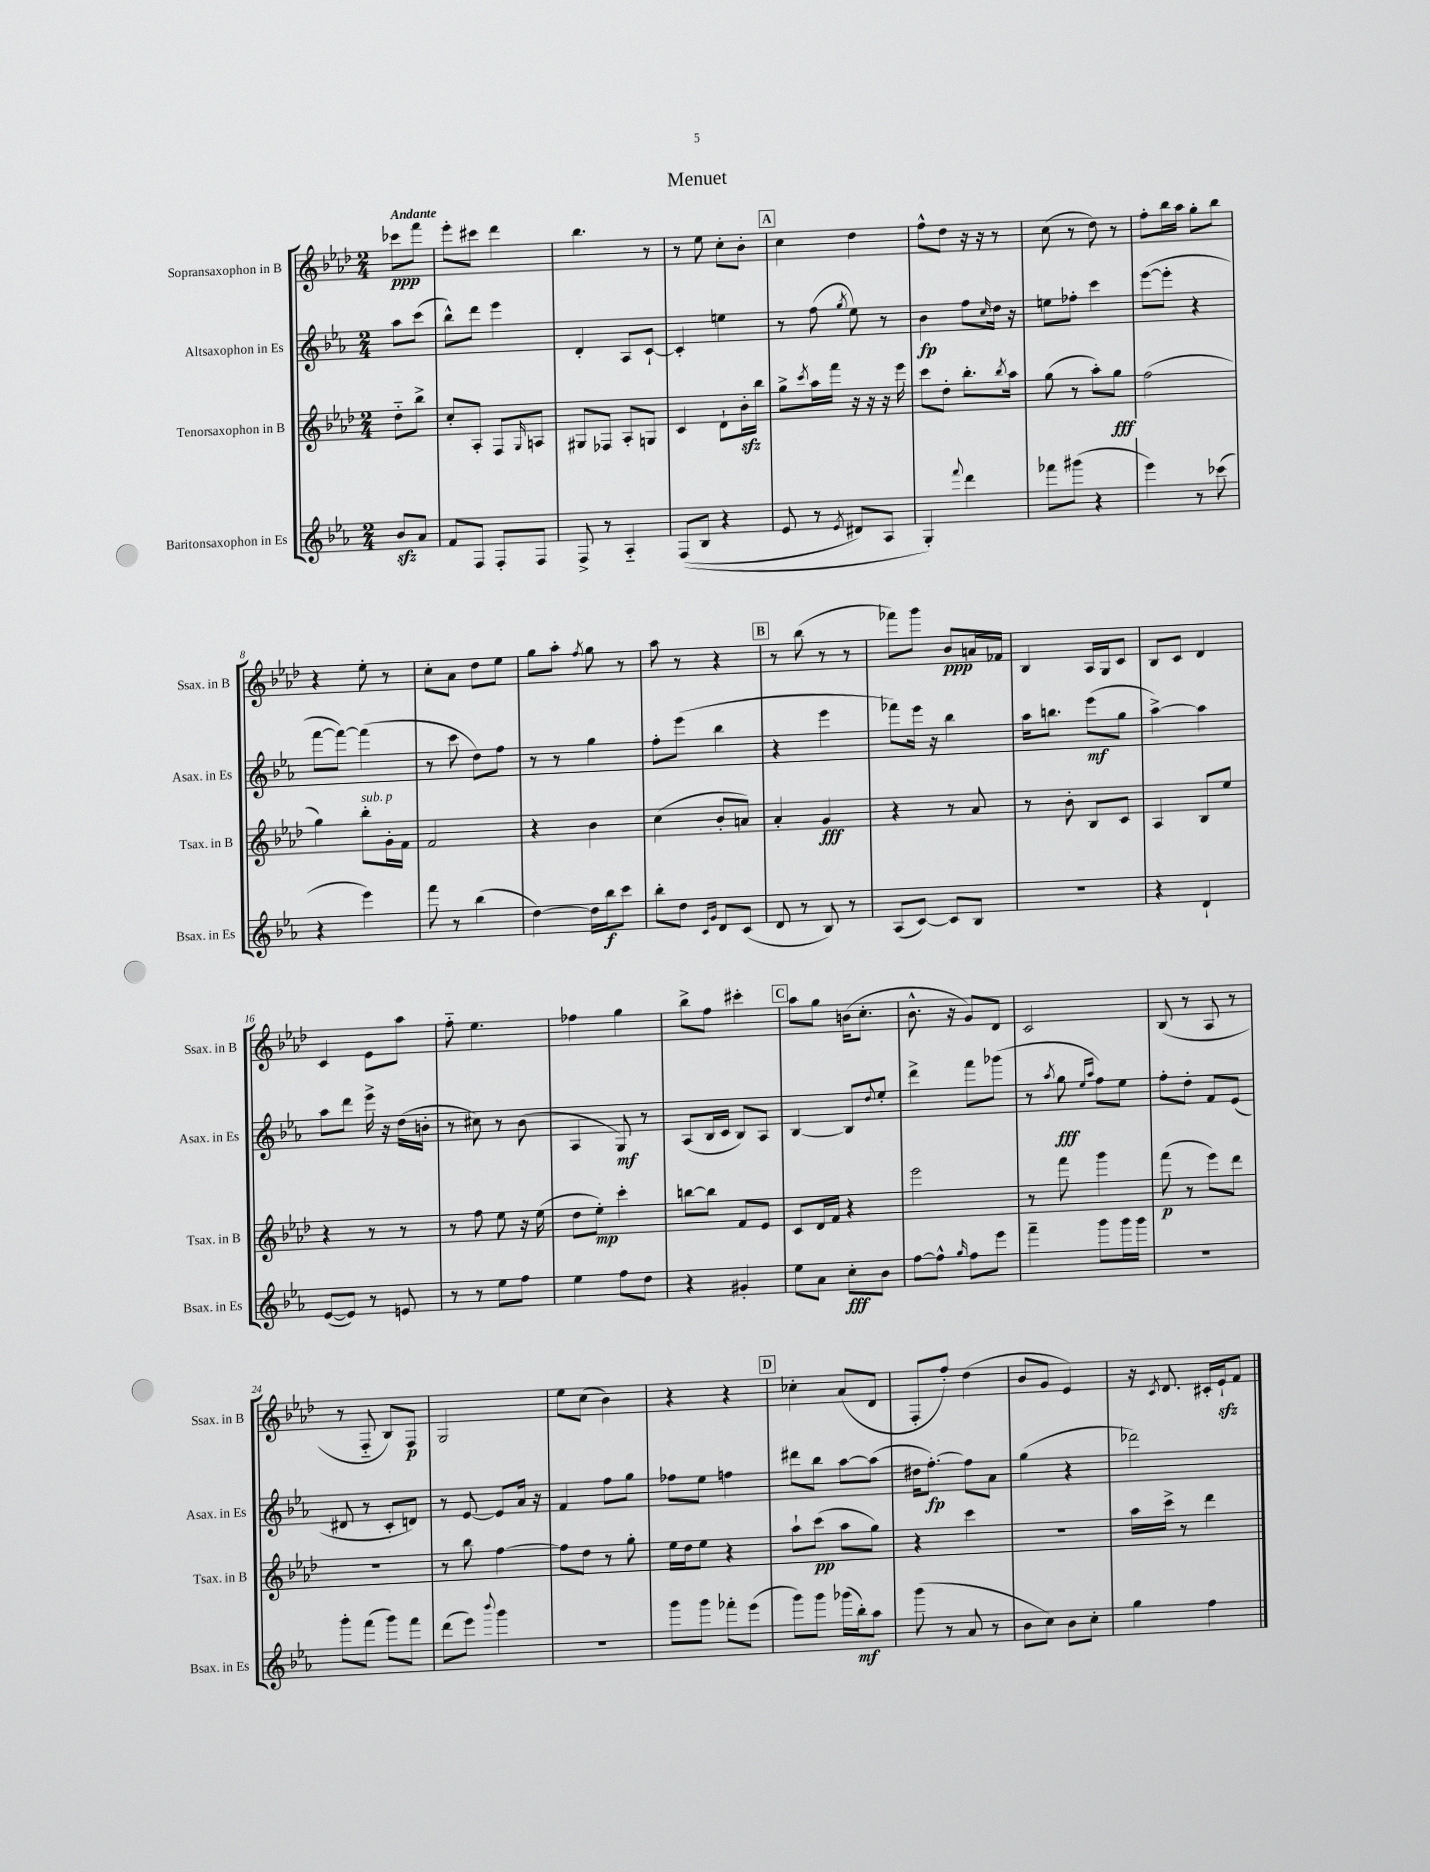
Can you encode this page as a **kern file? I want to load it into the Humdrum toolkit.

**kern	**kern	**kern	**kern
*staff4	*staff3	*staff2	*staff1
*clefG2	*clefG2	*clefG2	*clefG2
*k[b-e-a-]	*k[b-e-a-d-]	*k[b-e-a-]	*k[b-e-a-d-]
*M2/4	*M2/4	*M2/4	*M2/4
8b-	8dd-'~	8aa-	8ccc-
8a-	8bb-^	(8ccc	8fff
=	=	=	=
8f	8cc'	8bb-^^)	8eee-'
8F	8A-'	8ddd	8ccc#
8F'	8F	4eee-	4ddd-
.	16qqG	.	.
8F	8A	.	.
=	=	=	=
8F^	8G#	4d'	4.bb-
8r	8F-	.	.
4A-'~	8A-'	8A-	.
.	8G	[8c`	8r
=	=	=	=
&((8F	4c	4c']	8r
8B-	.	.	8ee-
4r	8d-`	4ee	8cc'
.	16b-'	.	8b-'
.	16bb-	.	.
=	=	=	=
8e-	8gg^	8r	4cc
.	8qccc	.	.
8r	16aa-	(8ff	.
.	16fff	.	.
8qe-	.	8qgg	.
8d#)	16r	8ee-)	4dd-
.	16r	.	.
8A-	16r	8r	.
.	16eee-	.	.
=	=	=	=
4G'&)	8ccc	4b-	8ff^^
.	8dd-'	.	8dd-
8qqfff	.	.	.
4ddd	8.bb-'	8ff	16r
.	.	.	16r
.	.	16qqcc	.
.	.	16dd	8r
.	8qbb-	.	.
.	16aa-	16r	.
=	=	=	=
8fff-	(8gg	8ee	(8cc
(8ggg#	8r	8ff-'	8r
4r	8aa-')	4ccc	8dd-)
.	8gg	.	8r
=	=	=	=
4eee-)	(2ff	([8eee-	8ff'
.	.	8eee-']	16bb-
.	.	.	16aa-
8r	.	4r	8gg'
(8ccc-	.	.	8bb-
=	=	=	=
4r	4gg)	[8fff	4r
.	.	8fff_)	.
4eee-)	8bb-'	(4fff]	8ee-'
.	16g'	.	8r
.	16f	.	.
=	=	=	=
8fff	2f	8r	8cc'
8r	.	8ccc	8a-
(4bb-	.	8dd)	8dd-
.	.	8ff	8ee-
=	=	=	=
[4dd)	4r	8r	8gg
.	.	8r	8aa-'
.	.	.	8qff
16dd]	4b-	4gg	8gg
16bb-	.	.	.
8ccc	.	.	8r
=	=	=	=
8bb-'	(4cc	8ff'	8aa-
8dd	.	(8eee-	8r
16qqc	.	.	.
16qqg	.	.	.
8d	8b-'	4bb-	4r
(8c	8a)	.	.
=	=	=	=
8d	4a-'	4r	8r
8r	.	.	(8bb-
8B-)	4g	4eee-	8r
8r	.	.	8r
=	=	=	=
(8A-	4r	8fff-)	8fff-)
[8c)	.	16eee-	8ggg
.	.	16r	.
8c]	8r	4bb-	8b-
8B-	8a-	.	16a
.	.	.	16f-
=	=	=	=
2r	8r	16aa-	4B-
.	.	8.bb	.
.	8b-'	.	.
.	8B-	(8eee-	16A-
.	.	.	16G
.	8c	8gg	8c
=	=	=	=
4r	4A-	[4aa-^)	8B-
.	.	.	8c
4d`	8B-	4aa-]	4d-
.	8ee-	.	.
=	=	=	=
([8e-	4r	8aa-	4c
8e-])	.	8ddd	.
8r	8r	16eee-^	8e-
.	.	16r	.
8e	8r	(16dd	8aa-
.	.	16b'	.
=	=	=	=
8r	8r	8r	8ff'~
8r	8ff	8cc#)	4.ee-
8ee-	8ee-	8r	.
8ff	16r	(8b-	.
.	(16ee-	.	.
=	=	=	=
4ee-	8dd-	4A-	4ff-
.	8ee-')	.	.
8ff	4ccc'	8G)	4gg
8dd	.	8r	.
=	=	=	=
4r	[8bb	(8A-	8bb-^
.	8bb]	16B-	8ff
.	.	16c	.
4g#'	8f	8B-)	4ccc#'
.	8e-	8A-	.
=	=	=	=
8ee-	8c	[4B-	8aa-
8a-	16d-	.	8gg
.	16f	.	.
8cc'	4r	8B-]	(16b
.	.	.	8.cc'
.	.	8qqdd	.
8b-	.	8ee-'	.
=	=	=	=
[8ff	2eee-	4ddd^	8.b-^^
8ff^^]	.	.	.
.	.	.	16r
16qqgg	.	.	.
8ff	.	8fff	8g)
8eee-	.	(8ggg-	8d-
=	=	=	=
4fff~	8r	8r	2c
.	.	8qaa-	.
.	8fff	8gg	.
.	.	16qqee-	.
.	.	16qqaa-	.
8ggg	4ggg	8ff)	.
16ggg	.	8ee-	.
16ggg	.	.	.
=	=	=	=
2r	(8fff	8ff'	(8B-
.	8r	8dd'	8r
.	8eee-)	8f	8A-
.	8ddd-	(8e-	8r
=	=	=	=
8ggg'	2r	8d#	8r
(8fff	.	8r	8F'~
8ggg)	.	8c'	8B-)
8fff	.	8d)	8F
=	=	=	=
(8ddd	8r	8r	2G
8eee-)	8bb-	[8e-	.
8qqbbb-	.	.	.
4ggg	[4ff	8e-]	.
.	.	16a-	.
.	.	16r	.
=	=	=	=
2r	8ff]	4f	8ee-
.	8dd-	.	(8cc
.	8r	8ff	4b-)
.	8gg'	8gg	.
=	=	=	=
8ggg	16ee-	8ff-	4r
.	16dd-	.	.
8ggg	8ee-	8ee-	.
8fff-'	4r	4ff	4r
(8eee-	.	.	.
=	=	=	=
8ggg)	8aa-`	8ddd#	4cc-'
8ggg	(8ccc	8bb-	.
(16ggg-	8aa-	[8aa-	(8a-
16bb-')	.	.	.
8aa-	8gg)	(8aa-]	8d-
=	=	=	=
(8ggg	4r	16dd#	8F'
.	.	[8.ff')	.
8r	.	.	8ff')
8a-	4ccc	8ff]	(4dd-
8r	.	8a-	.
=	=	=	=
8b-	2r	(4gg	8b-
8cc)	.	.	8g
8b-	.	4r	4e-)
8cc'	.	.	.
=	=	=	=
4gg	16aa-	2ddd-)	16r
.	.	.	8qc
.	16ccc^	.	8.d-
.	8r	.	.
4ff	4ddd-	.	16c#'
.	.	.	16e-`
.	.	.	8f
==	==	==	==
*-	*-	*-	*-
